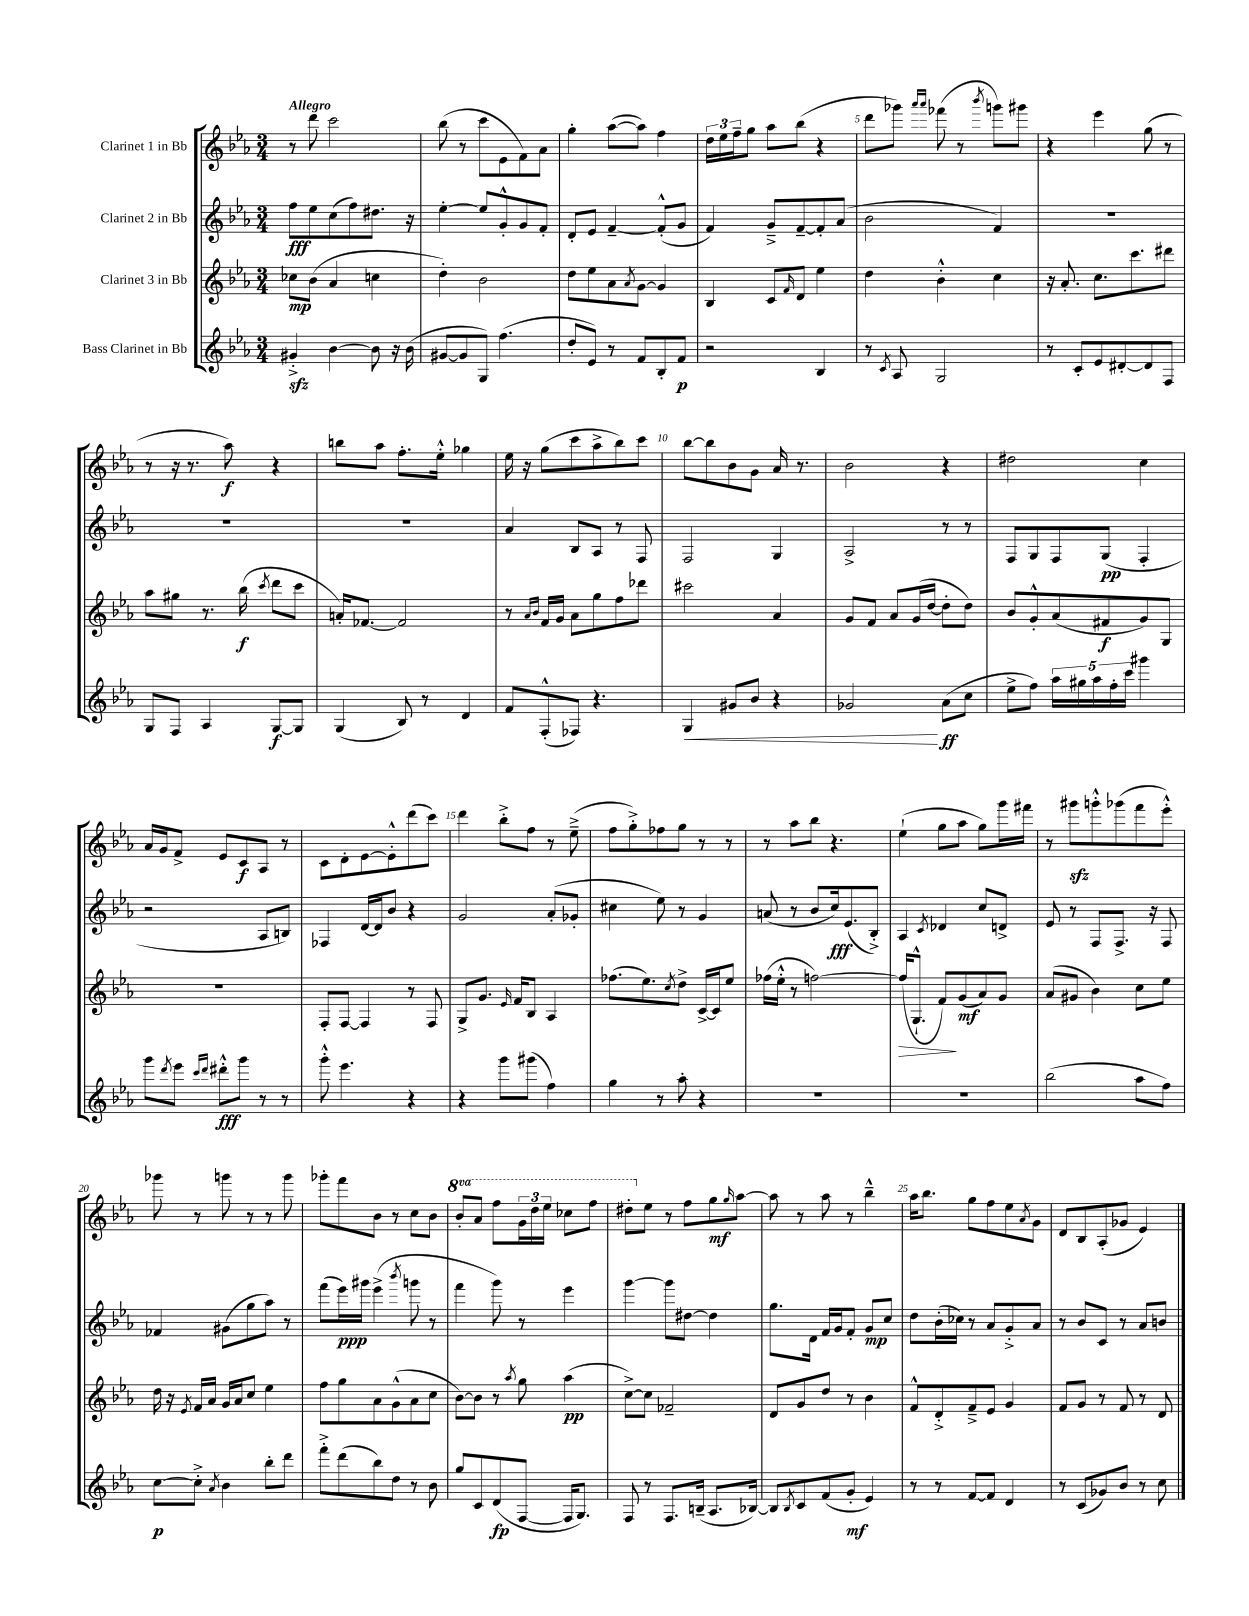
<<
\new StaffGroup <<
\new Staff = "s0" \with { instrumentName = "Clarinet 1 in Bb" } {
    \clef treble \key ees \major \numericTimeSignature \time 3/4 \set Staff.ottavationMarkups = #ottavation-simple-ordinals \tempo "Allegro"
    r8 d'''8 c'''2 |
    bes''8( r8 c'''8 ees'8 f'8) aes'8 |
    g''4-. aes''8~( aes''8) f''4 |
    \tuplet 3/2 { d''16 ees''16 f''16-- } g''8 aes''8 bes''8( r4 |
    d'''8 ges'''8) \grace { aes'''16 aes'''16 } fes'''8( r8 \acciaccatura { bes'''8 } g'''8) gis'''8 |
    r4 ees'''4 g''8( r8 |
    r8 r16 r8. aes''8\f) r4 |
    b''8 aes''8 f''8.-. ees''16-.-^ ges''4 |
    ees''16 r16 g''8( c'''8 aes''8-> bes''8) c'''8 |
    bes''8~ bes''8 bes'8 g'8 aes'16 r8. |
    bes'2 r4 |
    dis''2 c''4 |
    aes'16 g'16 f'8-> ees'8 c'8\f aes8 r8 |
    c'8 d'8-. ees'8~ ees'8-.-^ d'''8( c'''8) |
    d'''4 bes''8-.-> f''8 r8 ees''8--->( |
    f''8 g''8-.->) fes''8 g''8 r8 r8 |
    r8 aes''8 bes''8 r4. |
    ees''4-!( g''8 aes''8 g''8) g'''16 fis'''16 |
    r8 gis'''8\sfz g'''8-.-^ ges'''8( f'''8 ees'''8-.-^) |
    ges'''8 r8 g'''8 r8 r8 g'''8 |
    ges'''8-. f'''8 bes'8 r8 c''8 bes'8 |
    \ottava #1 bes''8-. aes''8 f'''8 \tuplet 3/2 { g''16 d'''16 ees'''16 } ces'''8 f'''8 |
    dis'''8-. \ottava #0 ees''8 r8 f''8 g''8\mf \grace { g''16 } aes''8~ |
    aes''8 r8 aes''8 r8 bes''4---^ |
    aes''16 bes''8. g''8 f''8 ees''8 \acciaccatura { aes'8 } g'8 |
    d'8 bes8 aes8-.( ges'8 ees'4) \bar "|." |
}
\new Staff = "s1" \with { instrumentName = "Clarinet 2 in Bb" } {
    \clef treble \key ees \major \numericTimeSignature \time 3/4
    f''8\fff ees''8 c''8( f''8) dis''8. r16 |
    ees''4~-. ees''8 g'8-.-^ g'8 f'8-. |
    d'8-. ees'8 f'4~-- f'8-.-^( g'8 |
    f'4) g'8---> f'8~-- f'8-. aes'8( |
    bes'2 f'4) |
    R2. |
    R2. |
    R2. |
    aes'4 bes8 aes8 r8 f8 |
    f2 g4 |
    aes2-> r8 r8 |
    f8 g8 f8 g8\pp( f4-. |
    r2 aes8 b8) |
    fes4 d'16~ d'16 bes'8 r4 |
    g'2 aes'8-.( ges'8-. |
    cis''4 ees''8) r8 g'4 |
    a'8( r8 bes'8 c''16\fff) ees'8.( bes8-.->) |
    aes4 \acciaccatura { c'8 } des'4 c''8 d'8-> |
    ees'8 r8 f8 f8.-> r16 f8 |
    fes'4 gis'8( g''8 aes''8) r8 |
    f'''8( ees'''16\ppp) gis'''16 ees'''4->( \acciaccatura { bes'''8 } g'''8 r8 |
    f'''4 g'''8) r8 ees'''4 |
    g'''4~ g'''8 dis''8~ dis''4 |
    g''8. d'16 f'16 g'16 f'8-. g'8\mp c''8 |
    d''8 bes'16-.( ces''16) r8 aes'8 g'8-.-> aes'8 |
    r8 bes'8 c'8 r8 aes'8 b'8 \bar "|." |
}
\new Staff = "s2" \with { instrumentName = "Clarinet 3 in Bb" } {
    \clef treble \key ees \major \numericTimeSignature \time 3/4
    ces''8\mp bes'8( aes'4 c''4 |
    d''4-.) bes'2 |
    d''8 ees''8 aes'8 \acciaccatura { aes'8 } g'8~ g'4 |
    bes4 c'8 \grace { f'16 } d'8 ees''4 |
    d''4 bes'4-.-^ c''4 |
    r16 aes'8.-. c''8. c'''8. dis'''8 |
    aes''8 gis''8 r8. bes''16\f( \acciaccatura { c'''8 } d'''8 c'''8 |
    a'16-.) fes'8.~ fes'2 |
    r8 \grace { aes'16 bes'16 } f'16 g'16 aes'8 g''8 f''8 des'''8 |
    cis'''2 aes'4 |
    g'8 f'8 aes'8 g'16( d''16~ d''8-. d''8) |
    bes'8 g'8-.-^ aes'8( fis'8\f g'8) g8 |
    R2. |
    f8-. f8~ f4 r8 f8 |
    g8-> g'8. \grace { ees'16 } f'16 bes8 aes4 |
    fes''8.( ees''8.) \acciaccatura { c''8 } d''8-> c'16~-> c'16 ees''8 |
    fes''16( ees''16-.-^ r8 f''2~) |
    f''16\>( g8.-!-^ f'8\!) g'8\mf( aes'8) g'8 |
    aes'8( gis'8 bes'4) c''8 ees''8 |
    d''16 r16 \acciaccatura { ees'8 } f'16 aes'16 g'16 aes'16 c''8 ees''4 |
    f''8 g''8 aes'8 g'8-^( aes'8 c''8 |
    bes'8~) bes'8 r8 \acciaccatura { aes''8 } g''8 aes''4\pp( |
    c''8~->) c''8 fes'2-- |
    d'8 g'8 d''8 r8 bes'4 |
    f'8-^ d'8-.-> f'8---> ees'8 g'4 |
    f'8 g'8 r8 f'8 r8 d'8 \bar "|." |
}
\new Staff = "s3" \with { instrumentName = "Bass Clarinet in Bb" } {
    \clef treble \key ees \major \numericTimeSignature \time 3/4
    gis'4-.->\sfz bes'4~ bes'8 r16 bes'16( |
    gis'8~ gis'8 g8) f''4.( |
    d''8-. ees'8) r8 f'8 bes8-. f'8\p |
    r2 bes4 |
    r8 \acciaccatura { c'8 } aes8 g2 |
    r8 c'8-. ees'8 dis'8~-. dis'8 f8 |
    g8 f8 aes4 g8~\f g8 |
    g4( bes8) r8 d'4 |
    f'8 f8-.-^( fes8) r4. |
    g4\< gis'8 bes'8 r4 |
    ges'2\! aes'8\ff( c''8 |
    ees''8-> f''8) \tuplet 5/4 { aes''16 gis''16 aes''16 f''16-. c'''16 } gis'''4 |
    g'''8 \acciaccatura { d'''8 } ees'''8 \grace { c'''16 d'''16 } dis'''8-.-^\fff g'''8 r8 r8 |
    g'''8-.-^ ees'''4. r4 |
    r4 g'''8 gis'''8( f''4) |
    g''4 r8 aes''8-. r4 |
    R2. |
    R2. |
    bes''2( aes''8 f''8) |
    c''8~\p c''8-.-> \acciaccatura { aes'8 } bes'4 bes''8-. d'''8 |
    f'''8-.-> d'''8( bes''8) d''8 r8 bes'8 |
    g''8 c'8 d'8\fp( f8~ f16 g8.) |
    f8 r8 f8. b16--( aes8. bes16~) |
    bes8 \acciaccatura { bes8 } c'8 f'8( g'8-.\mf ees'4) |
    r8 r8 f'8~ f'8 d'4 |
    r8 c'8( ges'8) bes'8 r8 c''8 \bar "|." |
}
>>
>>
\layout { \context { \Score \override BarNumber.break-visibility = ##(#f #t #t) barNumberVisibility = #(every-nth-bar-number-visible 5) } }
